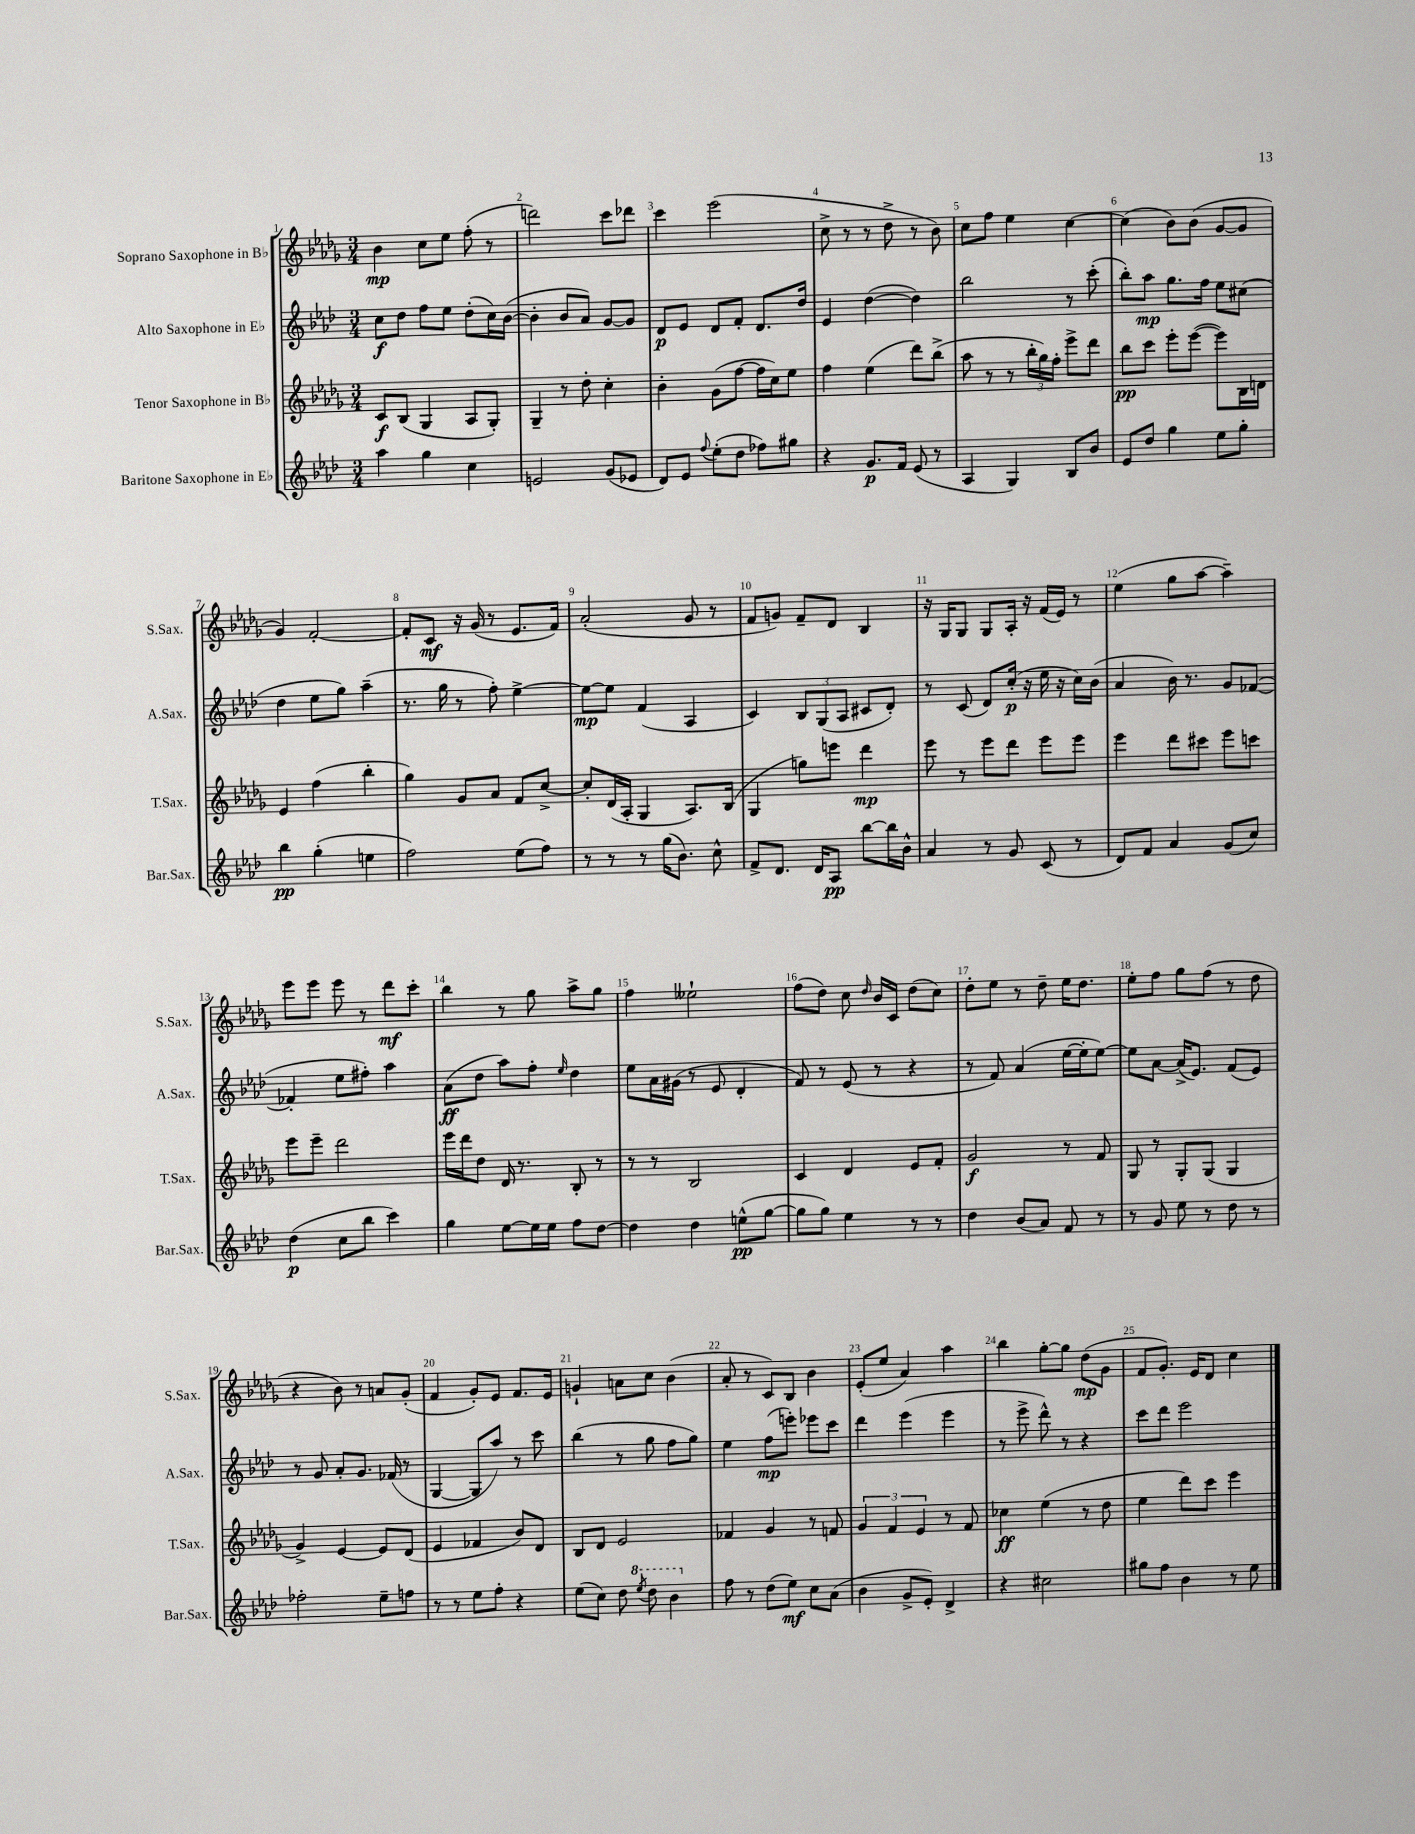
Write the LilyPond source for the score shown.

<<
\new StaffGroup <<
\new Staff = "s0" \with { instrumentName = "Soprano Saxophone in Bb" shortInstrumentName = "S.Sax." } {
    \clef treble \key des \major \numericTimeSignature \time 3/4
    \autoBeamOff bes'4\mp c''8[ ees''8] f''8-.( r8 |
    d'''2) c'''8[ des'''8] |
    c'''4 ees'''2( |
    c''8-> r8 r8 des''8-> r8 bes'8) |
    c''8[ f''8] ees''4 c''4~ |
    c''4( bes'8[) bes'8]( ges'8[~ ges'8] |
    ges'4) f'2~-. |
    f'8[-. c'8]\mf r16 ges'16( r8 ees'8.[ f'16]) |
    aes'2-.( ges'8 r8 |
    f'8[ g'8]) f'8[-- des'8] bes4 |
    r16 ges16[ ges8] ges8[ aes16]-. r16 f'16[( ees'16]) r8 |
    ees''4( ges''8[ aes''8]~ aes''4--) |
    ees'''8[ ees'''8] ees'''8 r8 des'''8[\mf c'''8]-. |
    bes''4 r8 ges''8 aes''8[-> ges''8] |
    f''4 eeses''2-! |
    f''8[( des''8]) c''8 \grace { des''16 } bes'16[ c'16] des''8[( c''8]) |
    des''8[-. ees''8] r8 des''8-- ees''16[ des''8.] |
    ees''8[-. f''8] ges''8[ f''8]( r8 des''8 |
    r4 bes'8) r8 a'8[ ges'8]-.( |
    f'4 ges'8[-.) ees'8] f'8.[ ees'16] |
    g'4-! a'8[ c''8] bes'4( |
    aes'8-. r8 c'8[) bes8] bes'4 |
    ees'8[-.( ees''8] aes'4) aes''4 |
    bes''4 ges''8[~-. ges''8] des''8[\mp( ges'8] |
    f'8[ ges'8.]-.) ees'16[ des'8] c''4 \bar "|." |
}
\new Staff = "s1" \with { instrumentName = "Alto Saxophone in Eb" shortInstrumentName = "A.Sax." } {
    \clef treble \key aes \major \numericTimeSignature \time 3/4
    \autoBeamOff c''8[\f des''8] f''8[ ees''8] des''8[-.( c''16) bes'16]~( |
    bes'4-. bes'8[ aes'8]) g'8[~ g'8] |
    des'8[\p ees'8] des'8[ f'8]-. des'8.[ des''16] |
    ees'4 des''4~( des''4) |
    bes''2 r8 c'''8-.( |
    bes''8[-.) aes''8]\mp g''8.[ f''16] ees''8[ cis''8]( |
    des''4 ees''8[ g''8]) aes''4--( |
    r8. g''16 r8 f''8-.) ees''4~-> |
    ees''8[~\mp ees''8] f'4( aes4 |
    c'4) \tuplet 3/2 { bes8[ g8( aes8] } cis'8[ des'8]-.) |
    r8 c'8( des'8[) c''16]-.\p( r16 ees''16 r16 c''16[) bes'16]( |
    aes'4 bes'16) r8. g'8[ fes'8]~( |
    fes'4-. ees''8[ fis''8]-.) aes''4 |
    aes'8[\ff( des''8] aes''8[) f''8]-. \grace { ees''16 } des''4 |
    ees''8[ aes'16 gis'16]( r8 ees'8 des'4-. |
    f'8) r8 ees'8( r8 r4 |
    r8 f'8) aes'4( ees''16[~ ees''16-. ees''8]~) |
    ees''8[ aes'8]~ aes'16[->( ees'8.]) f'8[( ees'8]) |
    r8 g'8 aes'8[-. g'8.] fes'16( r8 |
    g4~ g8[ aes''8]) r8 c'''8 |
    bes''4( r8 g''8 f''8[ g''8]) |
    ees''4 f''8[\mp( e'''8]-.) ees'''8[ c'''8] |
    des'''4 ees'''4( ees'''4 |
    r8 ees'''8-> des'''8-^) r8 r4 |
    c'''8[ des'''8] ees'''2 \bar "|." |
}
\new Staff = "s2" \with { instrumentName = "Tenor Saxophone in Bb" shortInstrumentName = "T.Sax." } {
    \clef treble \key des \major \numericTimeSignature \time 3/4
    \autoBeamOff c'8[\f bes8]( ges4 aes8[ ges8]-.) |
    ges4-- r8 des''8-. c''4-. |
    bes'4-. ges'8[( f''8]~ f''16[ c''16) ees''8] |
    f''4 ees''4( des'''8[) bes''8]->( |
    aes''8 r8 r8 \tuplet 3/2 { bes''16[-. ges''16) f''16]-. } ees'''8[-> des'''8] |
    bes''8[\pp c'''8] ees'''8[-. ees'''8]~( ees'''8[) bes16 d'16] |
    ees'4 f''4( bes''4-. |
    ges''4) ges'8[ aes'8] f'8[ c''8]~-> |
    c''8[-. des'16( aes16]-. ges4 aes8.[) bes16]( |
    ges4 g''8[) e'''8] des'''4\mp |
    ees'''8 r8 ees'''8[ des'''8] ees'''8[ ees'''8] |
    ees'''4 des'''8[ cis'''8] ees'''8[ c'''8] |
    ees'''8[ ees'''8]-- des'''2 |
    ees'''16[ des'''16 des''8] des'16 r8. bes8-. r8 |
    r8 r8 bes2 |
    c'4 des'4 ees'8[ f'8]-. |
    ges'2\f r8 f'8 |
    ges8 r8 ges8[-. ges8]( ges4 |
    ges'4->) ees'4~ ees'8[ des'8]( |
    ees'4 fes'4 bes'8[) des'8] |
    bes8[ des'8] ees'2 |
    fes'4 ges'4 r8 f'8 |
    \tuplet 3/2 { ges'4 f'4 ees'4 } r8 f'8 |
    ces''4\ff ees''4( r8 des''8 |
    ees''4 des'''8[) c'''8] ees'''4 \bar "|." |
}
\new Staff = "s3" \with { instrumentName = "Baritone Saxophone in Eb" shortInstrumentName = "Bar.Sax." } {
    \clef treble \key aes \major \numericTimeSignature \time 3/4
    \autoBeamOff aes''4 g''4 c''4 |
    e'2 g'8[( ees'8] |
    des'8[) ees'8] \appoggiatura { f''8 } ees''8[-.( des''8] fes''8[) gis''8] |
    r4 g'8.[\p f'16] ees'8( r8 |
    aes4 g4) bes8[ bes'8] |
    ees'8[ des''8] g''4 ees''8[ g''8]-. |
    bes''4\pp g''4-.( e''4 |
    f''2) ees''8[( f''8]) |
    r8 r8 r8 g''16[( bes'8.]) c''8-^ |
    f'8[-> des'8.] des'16[ aes8]\pp bes''8[~ bes''16 bes'16]-^ |
    aes'4 r8 g'8 c'8( r8 |
    des'8[) f'8] aes'4 g'8[( c''8]) |
    des''4\p( c''8[ bes''8] c'''4) |
    g''4 ees''8[~ ees''16 ees''16] f''8[ des''8]~ |
    des''4 des''4 e''8[-^\pp( g''8]~ |
    g''8[ g''8]) ees''4 r8 r8 |
    des''4 bes'8[( aes'8]) f'8 r8 |
    r8 g'8 ees''8 r8 des''8 r8 |
    fes''2-. ees''8[-- f''8] |
    r8 r8 ees''8[ f''8]-. r4 |
    ees''8[( c''8]) des''8 \ottava #1 \acciaccatura { ees'''8 } des'''8 bes''4 \ottava #0 |
    f''8 r8 des''8[( ees''8]\mf) c''8[ aes'8]( |
    bes'4 g'8[-> ees'8]-.) des'4-> |
    r4 cis''2 |
    gis''8[ f''8] bes'4 r8 ees''8 \bar "|." |
}
>>
>>
\layout { \context { \Score \override BarNumber.break-visibility = ##(#f #t #t) barNumberVisibility = #all-bar-numbers-visible } }
